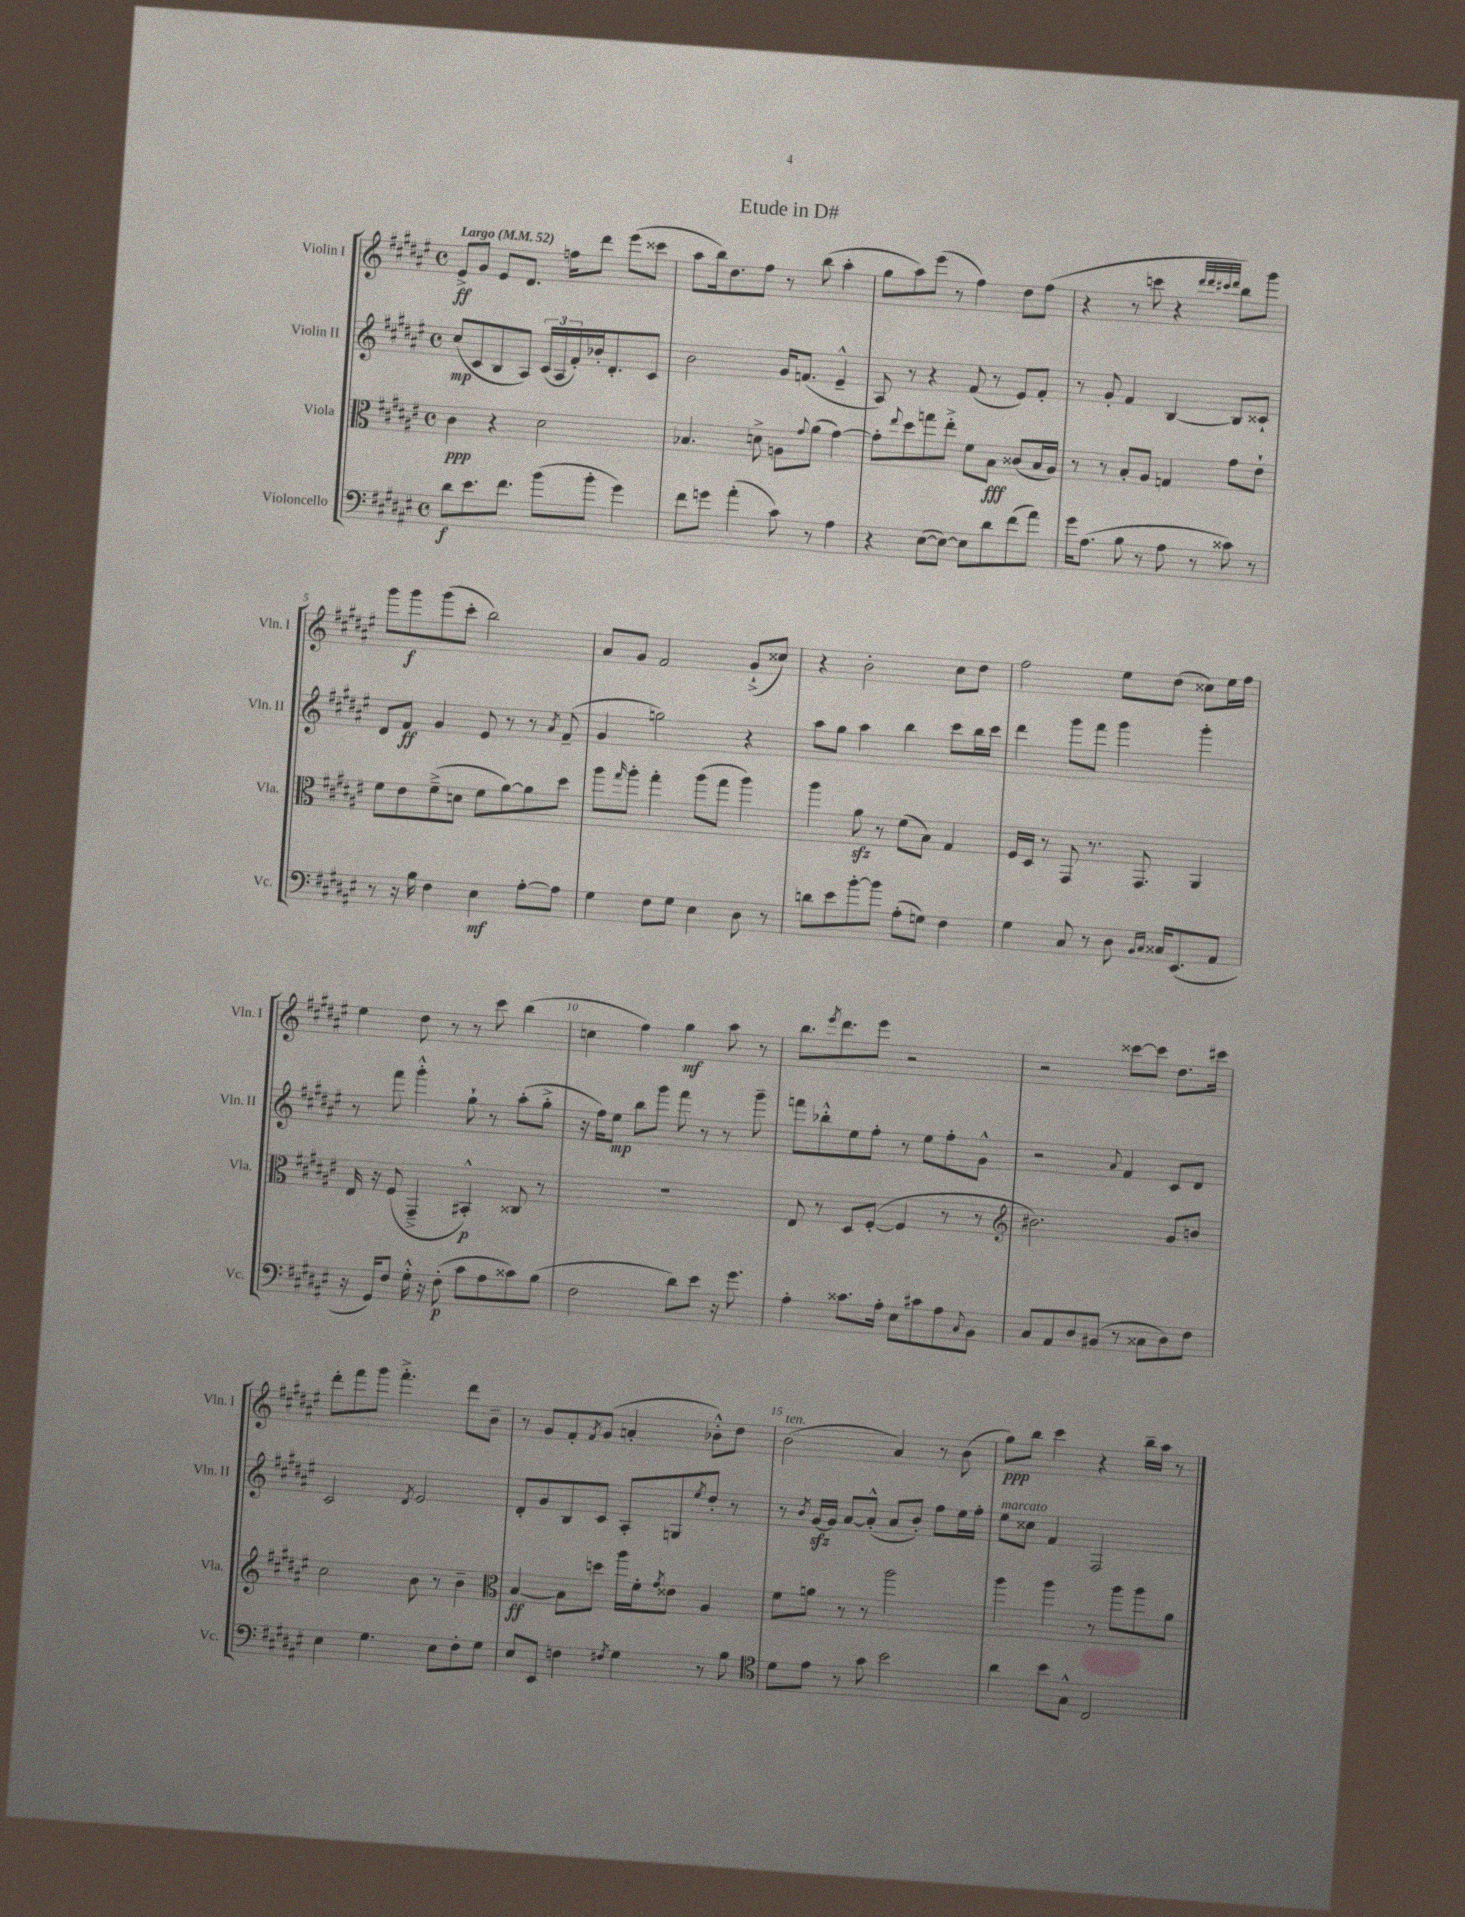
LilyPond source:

\header { title = "Etude in D#" }
<<
\new StaffGroup <<
\new Staff = "s0" \with { instrumentName = "Violin I" shortInstrumentName = "Vln. I" } {
    \clef treble \key fis \major \defaultTimeSignature \time 4/4 \tempo "Largo" 4 = 52
    eis'8->\ff gis'8 eis'8 dis'8. f''16 dis'''8 eis'''8( cisis'''8 |
    ais''8 b''16) dis''8. fis''8 r8 b''8( ais''4-. |
    gis''8 ais''8) eis'''8( r8 fis''4) dis''8 fis''8( |
    r4 r8 c'''8 r4 \grace { dis'''32 dis'''32 cis'''32 dis'''32 } b''8) gis'''8 |
    gis'''8 gis'''8\f gis'''8( cis'''8-. b''2) |
    ais'8 gis'8 fis'2 gis'8-!->( cisis''8) |
    r4 b'2-. cis''8 dis''8 |
    fis''2 eis''8 dis''8( cisis''8) eis''16 fis''16 |
    eis''4 dis''8 r8 r8 cis'''8 b''4( |
    c''4 fis''4) gis''4\mf ais''8 r8 |
    b''8. \acciaccatura { eis'''8 } dis'''8. eis'''8 r2 |
    r2 cisis'''8~ cisis'''8 dis''8. cis'''16 |
    dis'''8-. fis'''8 gis'''8 fis'''4.-.-> dis'''8 b'8-- |
    r8 gis'8 fis'8-. \acciaccatura { fis'8 } gis'8( a'4-. bes'8-.-^) dis''8 |
    b'2^\markup { \italic "ten." }( ais'4) r8 b'8( |
    gis''8\ppp) b''8 cis'''4 r4 b''16-- ais''16 r8 \bar "|." |
}
\new Staff = "s1" \with { instrumentName = "Violin II" shortInstrumentName = "Vln. II" } {
    \clef treble \key fis \major \defaultTimeSignature \time 4/4
    cis''8\mp( cis'8 b8 ais8) \tuplet 3/2 { cis'16( ais16 fis'16-.) } bes'16-. dis'8.-. cis'8 |
    b'2 gis'16 f'8.( eis'4---^ |
    ais8) r8 r4 fis'8( r8 eis'8) fis'8-. |
    r8 gis'8-. fis'4 b4~ b8 cisis'8-! |
    dis'8 fis'8\ff gis'4 eis'8 r8 r8 \acciaccatura { ais'8 } fis'8--( |
    gis'4 g''2) r4 |
    ais''8 gis''8 ais''4 b''4 cis'''8 b''16 cis'''16 |
    dis'''4 gis'''8 fis'''8 gis'''4 gis'''4-. |
    r8 fis'''8 gis'''4-.-^ gis''8-! r8 ais''8-.( gis''8-.-> |
    r16 fis''16) eis''8\mp b''8 gis'''8 fis'''8 r8 r8 gis'''8-- |
    f'''8 bes''8-.-^ eis''8 fis''8-. r8 eis''8 fis''8-. gis'8-^ |
    r2 \appoggiatura { ais'8 } fis'4 cis'8 dis'8 |
    cis'2 \acciaccatura { dis'8 } eis'2 |
    dis'8-. gis'8 b8 cis'8 ais8-. g8 \acciaccatura { eis''8 } dis''8-. r8 |
    r8 \acciaccatura { b'8 } gis'16~\sfz gis'16 ais'8~ ais'8-.-^( ais'8 b'8-.) fis''8 eis''16 fis''16-. |
    eis''8^\markup { \italic "marcato" } cisis''8 fis'4 fis2 \bar "|." |
}
\new Staff = "s2" \with { instrumentName = "Viola" shortInstrumentName = "Vla." } {
    \clef alto \key fis \major \defaultTimeSignature \time 4/4
    cis'4\ppp r4 dis'2 |
    bes4. d'8-> a8 \appoggiatura { gis'8 } ais'8( gis'4~) |
    gis'8-. \appoggiatura { eis''8 } dis''8 g''8 eis''8-.-> fis'8 b8\fff cisis'8( b16 ais16) |
    r8 r8 b8-. ais8 g4 gis'8 eis'8-! |
    fis'8 eis'8 fis'8--->( d'8 fis'8 ais'8~) ais'8 dis''8 |
    ais''8 \grace { gis''16 } ais''8-. gis''4-. ais''8( gis''8 ais''4) |
    ais''4 ais'8\sfz r8 fis'8( b8) gis4 |
    fis16 dis16 r8 gis,8 r8. gis,8. ais,4 |
    eis16 r16 fis8( gis,4---> bis,4-.-^\p) cisis8 r8 |
    R1 |
    eis8 r8 dis8 fis8~-.( fis4 r8 r8 |
    \clef treble bis'2.) gis'8 b'8 |
    cis''2 b'8 r8 b'4-- |
    \clef alto b4~\ff b8 d''8 ais''16 fis'16-. \acciaccatura { gis'8 } eisis'8 ais4 |
    fis'8 a'8 r8 r8 ais''2 |
    ais''4 ais''4 r8 ais''8 ais''8 ais'8 \bar "|." |
}
\new Staff = "s3" \with { instrumentName = "Violoncello" shortInstrumentName = "Vc." } {
    \clef bass \key fis \major \defaultTimeSignature \time 4/4
    dis'8\f eis'8. fis'8. b'8( b'8-. gis'4) |
    fis'8 g'8 ais'4-.( cis'8) r8 ais4 |
    r4 eis8~( eis8~) eis8 dis'8 fis'8( ais'8) |
    gis'16 ais8.( b8 r8 ais8 r8 cisis'8) r8 |
    r8 r16 b16 fis4 eis4\mf ais8~-. ais8 |
    gis4 fis8 gis8 eis4 dis8 r8 |
    d'8 eis'8 b'8~-. b'8 ais8-.( g8) fis4 |
    gis4 cis8 r8 dis8 \grace { b,16 cis16 } cisis16 eis,8.( ais,8 |
    r16 gis,16) fis8 gis16-.-^ r16 fis8-.\p( cis'8 ais8 cisis'8) b8( |
    fis2 dis'8) eis'8 r16 gis'8. |
    ais4-. cisis'8. ais16-. eis8 cis'8 ais8 \appoggiatura { cis8 } b,8 |
    cis8 ais,8 dis8 bis,8( r8 cisis8 dis8) fis8 |
    eis4 gis4. eis8 fis8-. gis8 |
    eis8 eis,8 f4 \acciaccatura { fis8 } gis4 r8 b8 |
    \clef tenor dis'8 eis'8 r8 gis'8 b'2 |
    ais'4 b'8 gis8-^ cis2 \bar "|." |
}
>>
>>
\layout { \context { \Score \override BarNumber.break-visibility = ##(#f #t #t) barNumberVisibility = #(every-nth-bar-number-visible 5) } }
